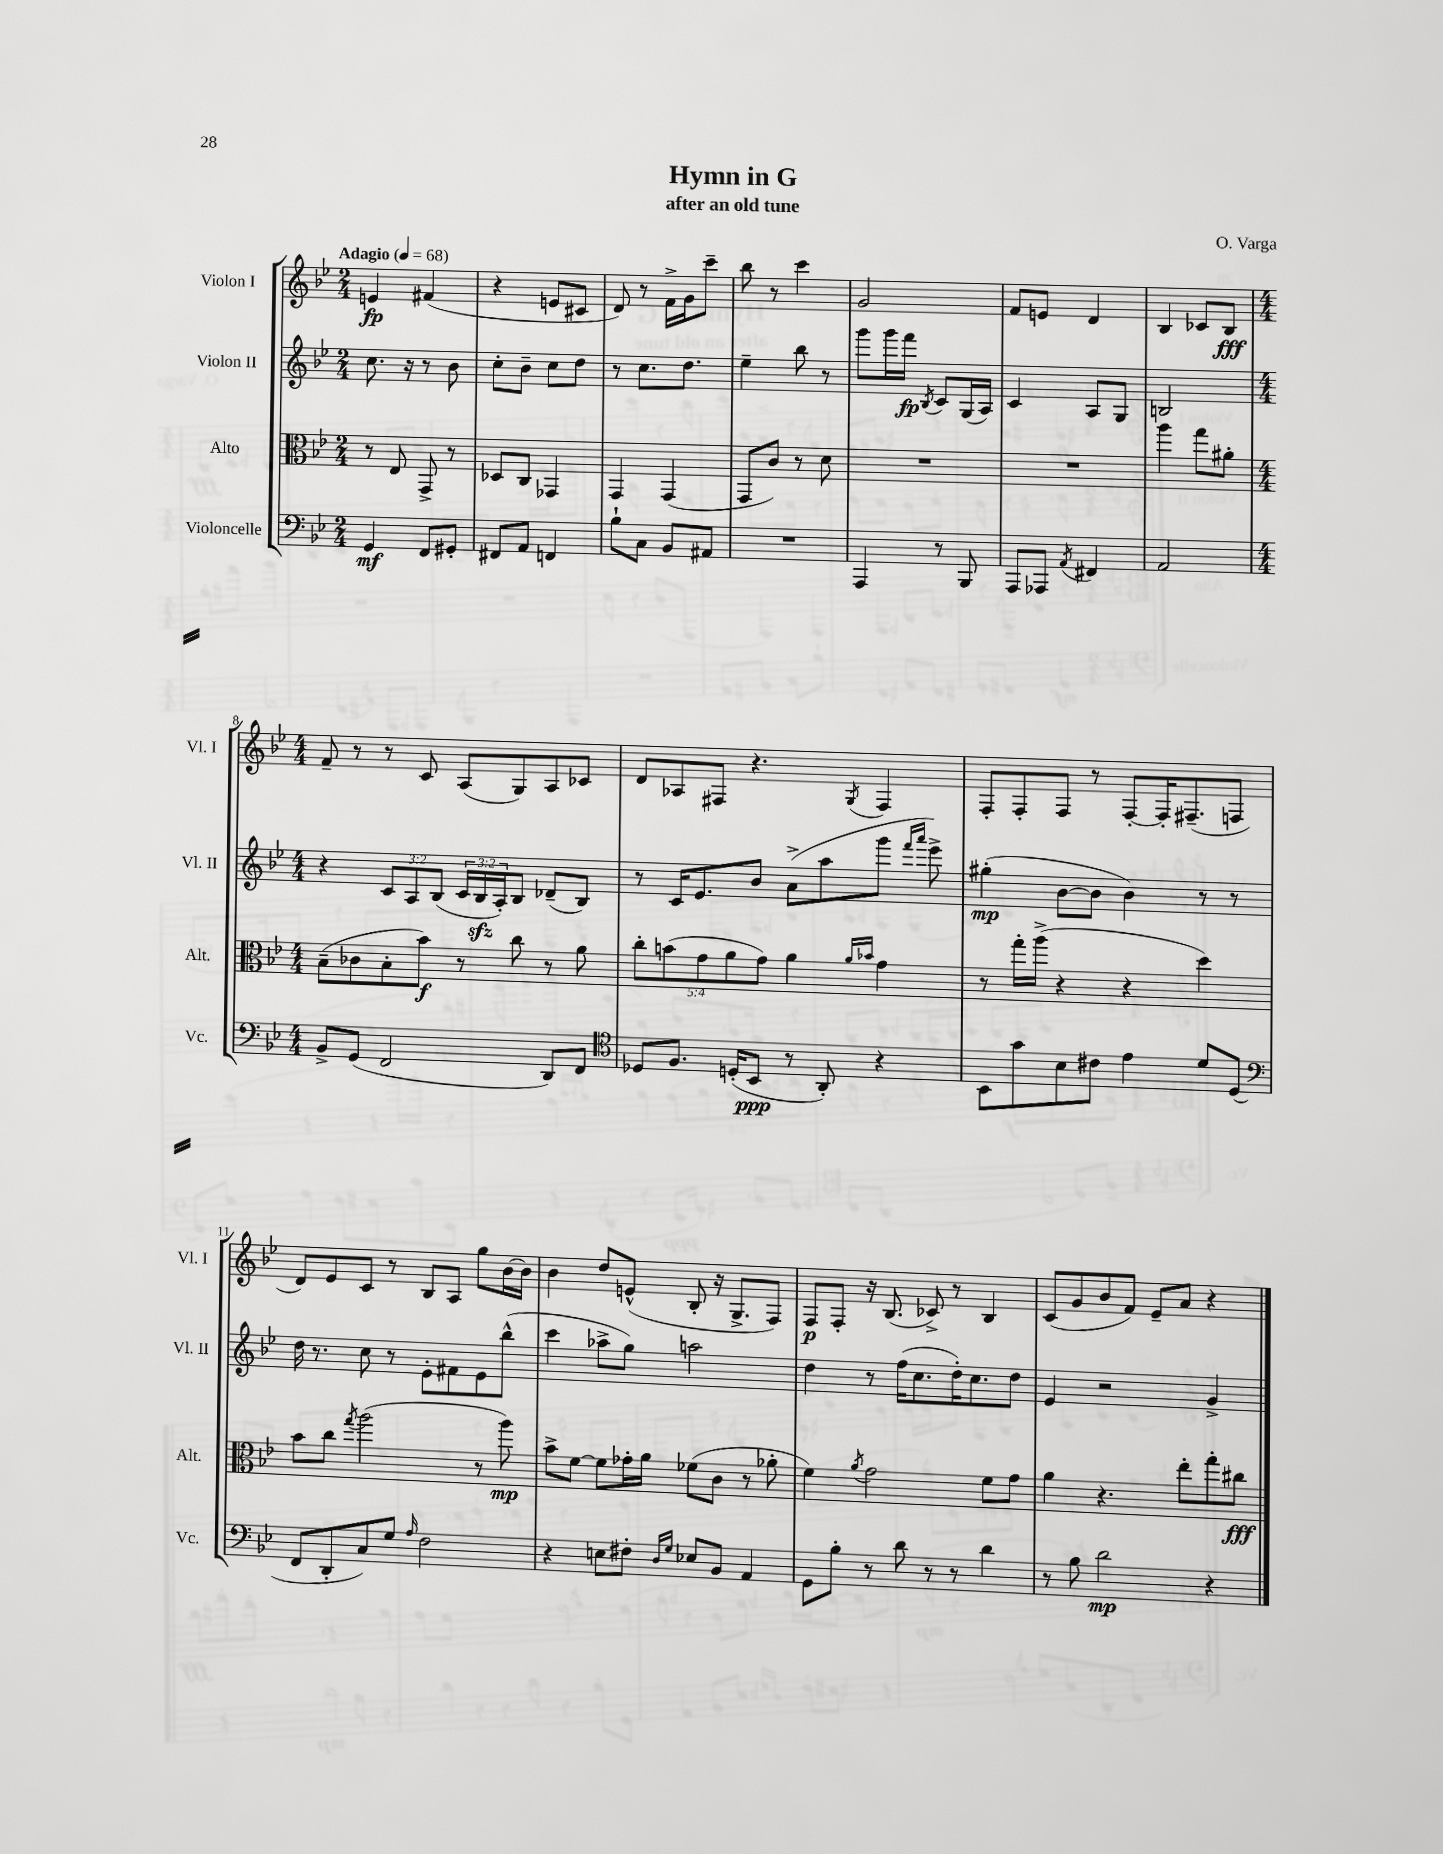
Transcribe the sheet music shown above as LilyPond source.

\header { title = "Hymn in G" composer = "O. Varga" subtitle = "after an old tune" }
<<
\new StaffGroup <<
\new Staff = "s0" \with { instrumentName = "Violon I" shortInstrumentName = "Vl. I" } {
    \clef treble \key bes \major \numericTimeSignature \time 2/4 \tempo "Adagio" 4 = 68
    e'4\fp fis'4( |
    r4 e'8 cis'8 |
    d'8) r8 f'16-> g'16 c'''8-- |
    bes''8 r8 c'''4 |
    g'2 |
    f'8 e'8 d'4 |
    bes4 ces'8 bes8\fff |
    \numericTimeSignature \time 4/4 f'8-- r8 r8 c'8 a8( g8) a8 ces'8 |
    d'8 aes8 fis8 r4. \acciaccatura { g8 } fis4 |
    f8-. f8-. f8 r8 f8~-. f16-. fis8.--( f8 |
    d'8) ees'8 c'8 r8 bes8 a8 g''8 bes'16~ bes'16 |
    bes'4 d''8 e'8-^( bes8-. r16 g8.-> f8) |
    f8\p f8-. r16 bes8.( ces'8->) r8 bes4 |
    c'8( g'8 bes'8 f'8) ees'8-- a'8 r4 \bar "|." |
}
\new Staff = "s1" \with { instrumentName = "Violon II" shortInstrumentName = "Vl. II" } {
    \clef treble \key bes \major \numericTimeSignature \time 2/4 \override Staff.TupletNumber.text = #tuplet-number::calc-fraction-text
    c''8. r16 r8 bes'8 |
    c''8-. bes'8-- c''8 d''8 |
    r8 c''8. d''8. |
    ees''4-- bes''8 r8 |
    g'''8 g'''16 f'''16\fp \acciaccatura { bes8 } c'8 g16( a16) |
    c'4 a8 g8 |
    b2 |
    \numericTimeSignature \time 4/4 r4 \tuplet 3/2 { c'8 a8 bes8( } \tuplet 3/2 { c'16 bes16\sfz a16-.) } bes8 des'8--( bes8) |
    r8 c'16 ees'8. bes'8 a'8->( a''8 g'''8 \grace { f'''16 a'''16 } ees'''8->) |
    gis''4-.\mp( bes'8~ bes'8 bes'4) r8 r8 |
    d''16 r8. c''8 r8 ees'8-. fis'8 ees'8 bes''8-^( |
    c'''4 aes''8-> g''8) a''2 |
    d''4 r8 f''16( c''8. d''16-.) c''8. d''8 |
    ees'4 r2 g'4-> \bar "|." |
}
\new Staff = "s2" \with { instrumentName = "Alto" shortInstrumentName = "Alt." } {
    \clef alto \key bes \major \numericTimeSignature \time 2/4 \override Staff.TupletNumber.text = #tuplet-number::calc-fraction-text
    r8 ees8 g,8-> r8 |
    des8 c8 ges,4 |
    g,4 g,4( |
    g,8 c'8) r8 d'8 |
    R2 |
    R2 |
    a''4 g''8 ais'8-. |
    \numericTimeSignature \time 4/4 bes8--( ces'8 bes8-. bes'8\f) r8 c''8 r8 a'8 |
    \tuplet 5/4 { c''8-. b'8( g'8 a'8 g'8) } a'4 \grace { a'16 bes'16 } g'4 |
    r8 g''16-. a''16->( r4 r4 d''4) |
    bes'8 c''8 \acciaccatura { g''8 } a''2( r8 a''8\mp) |
    bes'8-> f'8~ f'8 ges'16-. a'16 fes'8( c'8 r8 aes'8-. |
    f'4) \acciaccatura { a'8 } g'2 f'8 g'8 |
    a'4 r4. ees''8-. g''8-. cis''8\fff \bar "|." |
}
\new Staff = "s3" \with { instrumentName = "Violoncelle" shortInstrumentName = "Vc." } {
    \clef bass \key bes \major \numericTimeSignature \time 2/4
    g,4\mf f,8 gis,8-. |
    fis,8 a,8 f,4 |
    bes8-! c8 bes,8 ais,8 |
    R2 |
    a,,4 r8 bes,,8 |
    a,,8 aes,,8 \acciaccatura { a,8 } fis,4 |
    a,2 |
    \numericTimeSignature \time 4/4 bes,8-> g,8( f,2 d,8) f,8 |
    \clef tenor des8 f8. d16-.( bes,8\ppp r8 a,8-.) r4 |
    bes,8 g'8 bes8 cis'8 ees'4 d'8 d8( |
    \clef bass f,8 d,8-. c8) g8 \grace { a16 } f2 |
    r4 e8 fis8-. \grace { d16 g16 } ees8 bes,8 a,4 |
    g,8 bes8-. r8 d'8 r8 r8 d'4 |
    r8 bes8 d'2\mp r4 \bar "|." |
}
>>
>>
